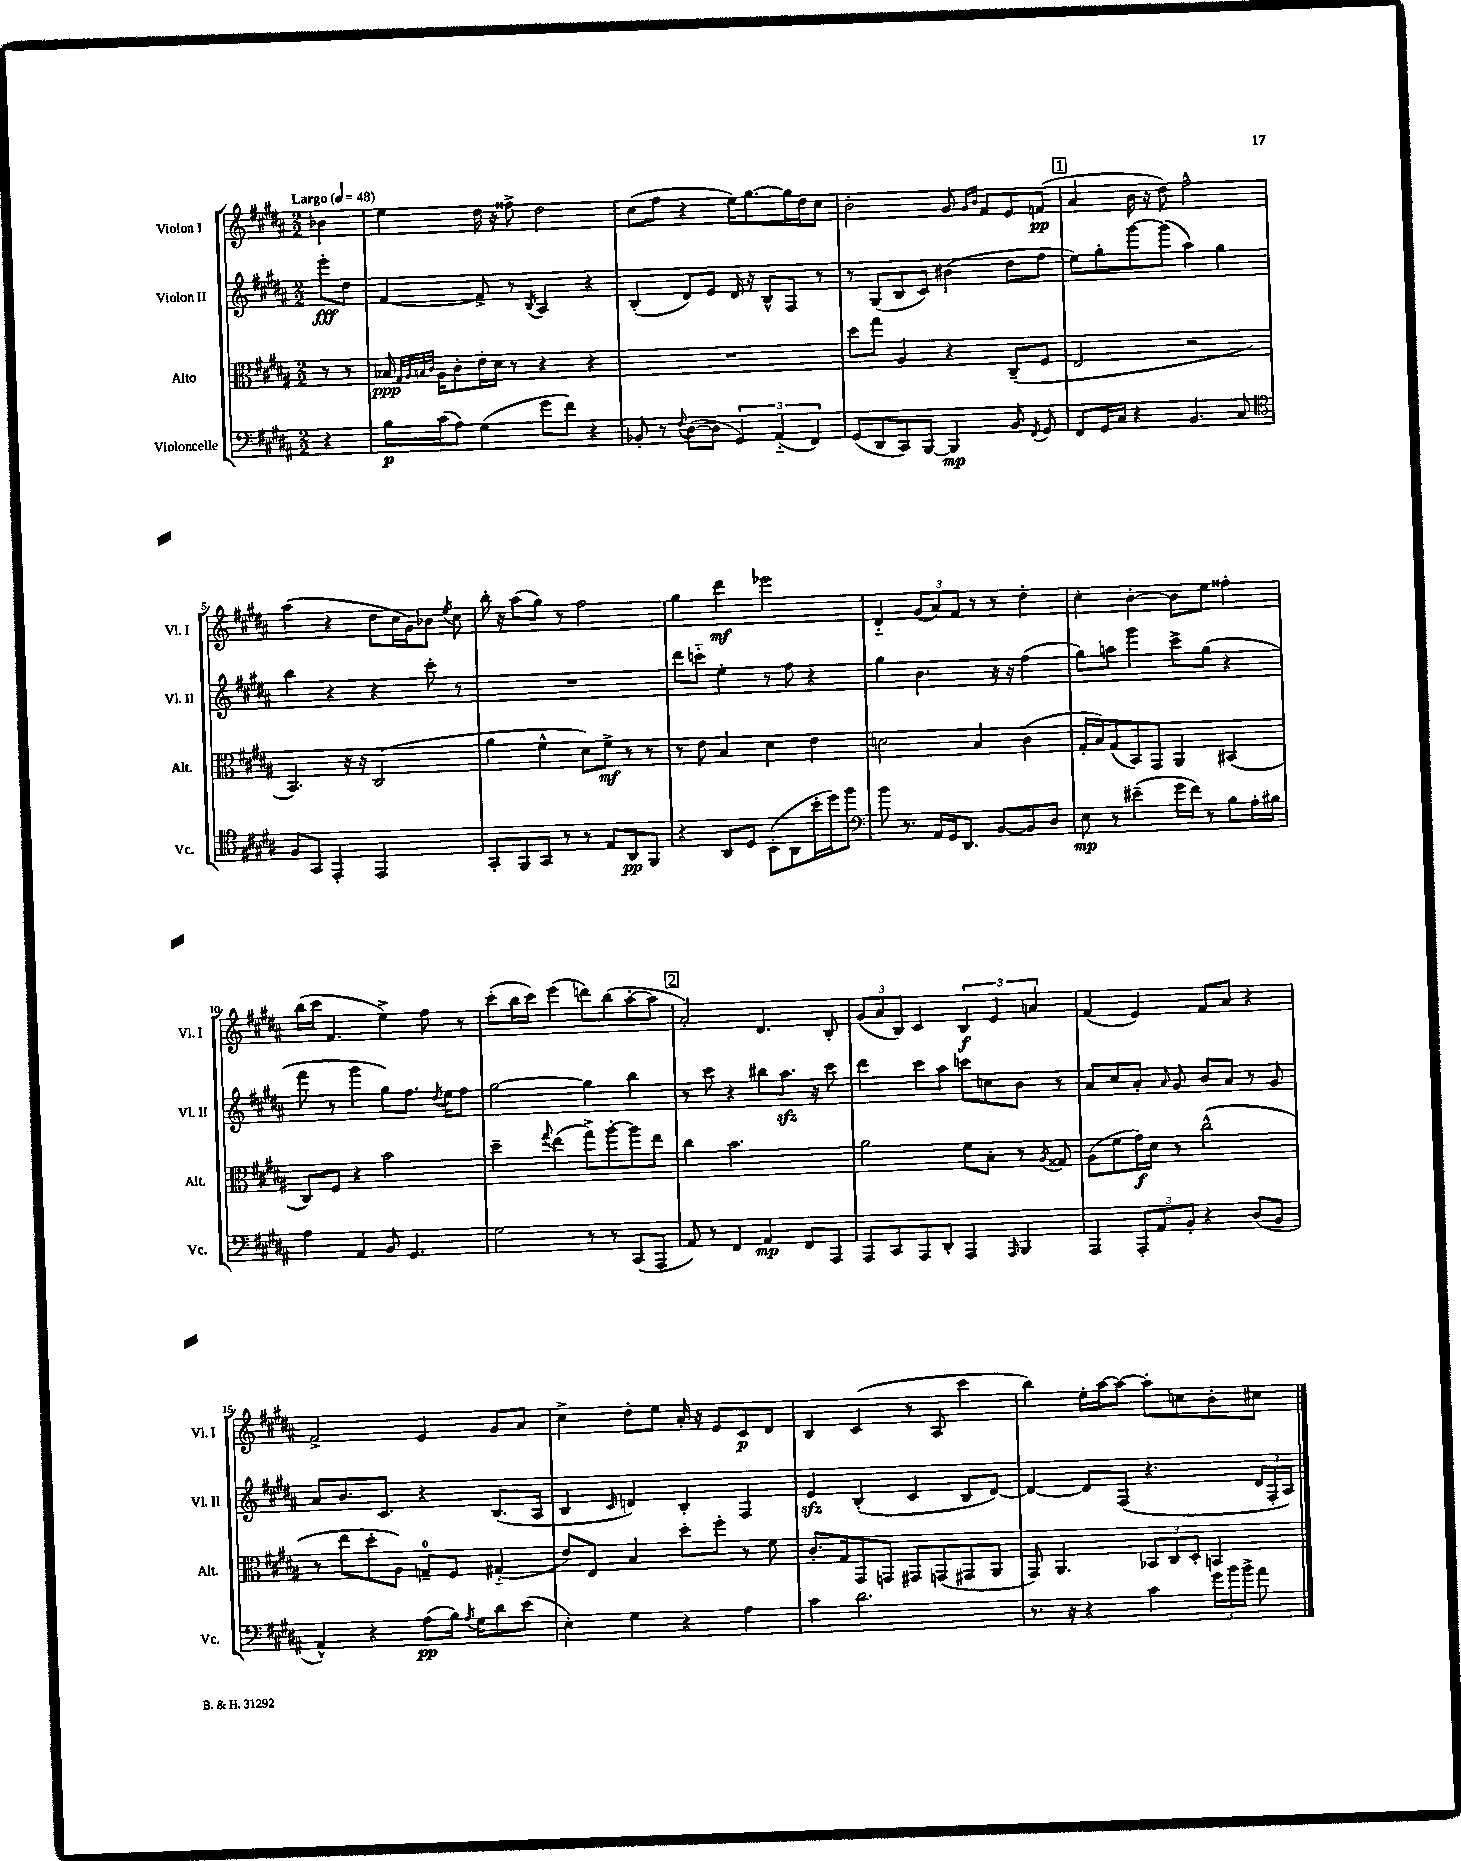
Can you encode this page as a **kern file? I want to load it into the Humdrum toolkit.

**kern	**dynam	**kern	**dynam	**kern	**dynam	**kern	**dynam
*part4	*part4	*part3	*part3	*part2	*part2	*part1	*part1
*staff4	*staff4	*staff3	*staff3	*staff2	*staff2	*staff1	*staff1
*I"Violoncelle	*	*I"Alto	*	*I"Violon II	*	*I"Violon I	*
*I'Vc.	*	*I'Alt.	*	*I'Vl. II	*	*I'Vl. I	*
*clefF4	*	*clefC3	*	*clefG2	*	*clefG2	*
*k[f#c#g#d#a#]	*	*k[f#c#g#d#a#]	*	*k[f#c#g#d#a#]	*	*k[f#c#g#d#a#]	*
*M2/2	*	*M2/2	*	*M2/2	*	*M2/2	*
*MM48	*	*MM48	*	*MM48	*	*MM48	*
=	=	=	=	=	=	=	=
!	!	!	!	!	!	!LO:TX:a:B:t=Largo	!
4r	.	8r	.	8eee'\L	fff	4b-X\	.
.	.	8r	.	8dd#\J	.	.	.
=1	=1	=1	=1	=1	=1	=1	=1
16B\LL	p	16B-X/	ppp	[4f#/	.	4ee\	.
.	.	32qqG#/LLL	.	.	.	.	.
.	.	32qqA#/	.	.	.	.	.
.	.	32qqBn/	.	.	.	.	.
.	.	32qqc#/JJJ	.	.	.	.	.
(16c#\J	.	16A#\KL	.	.	.	.	.
8A#\J)	.	8c#'\	.	.	.	.	.
(4G#\	.	16e'\L	.	8f#^/]	.	16dd#\	.
.	.	16d#\JJ	.	.	.	16r	.
.	.	8r	.	8r	.	8ff##X^\	.
.	.	.	.	8qB/	.	.	.
8g#\L	.	4r	.	4A#/	.	2dd#\	.
8f#\J)	.	.	.	.	.	.	.
4r	.	4r	.	4r	.	.	.
=2	=2	=2	=2	=2	=2	=2	=2
8BB-X'/	.	1r	.	(4B'/	.	(8cc#\L	.
8r	.	.	.	.	.	8ff#\J	.
8qqF#/	.	.	.	.	.	.	.
([8D#\L	.	.	.	8d#/L)	.	4r	.
8D#\J]	.	.	.	8e/J	.	.	.
6GG#/)	.	.	.	16d#/	.	16ee\KL)	.
.	.	.	.	16r	.	[8.gg#\	.
.	.	.	.	8B^^/L	.	.	.
(6AA#/	.	.	.	.	.	.	.
.	.	.	.	8F#/J	.	16gg#\L]	.
.	.	.	.	.	.	16dd#\J	.
6FF#/)	.	.	.	.	.	.	.
.	.	.	.	8r	.	8cc#\J	.
=3	=3	=3	=3	=3	=3	=3	=3
(8GG#/L	.	8dd#\L	.	8r	.	2b'\	.
8DD#/	.	8gg#\J	.	(8G#/L	.	.	.
8CC#/)	.	4A#/	.	8B/	.	.	.
[8BBB/J	.	.	.	8c#/J)	.	.	.
4BBB/]	mp	4r	.	(4b#X\	.	8g#/	.
.	.	.	.	.	.	16qqg#/LL	.
.	.	.	.	.	.	16qqb/JJ	.
.	.	.	.	.	.	8f#/L	.
8BB/	.	(8C#~/L	.	8dd#\L	.	8e/	.
8qFF#/	.	.	.	.	.	.	.
8GG#/	.	8F#/J	.	8ff#\J	.	(8fn/J	pp
!!LO:REH:place=s1:t=1
=4	=4	=4	=4	=4	=4	=4	=4
8FF#/L	.	2E/	.	8ee\L)	.	4a#/	.
16GG#/L	.	.	.	8gg#'\	.	.	.
16C#/JJ	.	.	.	.	.	.	.
4r	.	.	.	[8ggg#\	.	16b\	.
.	.	.	.	.	.	16r	.
.	.	.	.	(8ggg#\J]	.	8dd#\)	.
4.BB/	.	2r	.	4aa#\)	.	2ff#^^\	.
.	.	.	.	4gg#\	.	.	.
8C#/	.	.	.	.	.	.	.
!!LO:LB:g=z
=5	=5	=5	=5	=5	=5	=5	=5
*clefC4	*	*	*	*	*	*	*
8F#/L	.	4.BB/)	.	4bb\	.	(4aa#\	.
8GG#/J	.	.	.	.	.	.	.
4EE'/	.	.	.	4r	.	4r	.
.	.	16r	.	.	.	.	.
.	.	16r	.	.	.	.	.
2EE/	.	(2C#/	.	4r	.	8dd#\L	.
.	.	.	.	.	.	16cc#\L	.
.	.	.	.	.	.	16g#\J)	.
.	.	.	.	8ccc#'\	.	8b-X\J	.
.	.	.	.	.	.	8qee/	.
.	.	.	.	8r	.	8cc#\	.
=6	=6	=6	=6	=6	=6	=6	=6
8GG#'/L	.	4a#\	.	1r	.	16bb'\	.
.	.	.	.	.	.	16r	.
8FF#/	.	.	.	.	.	(8aa#\L	.
8GG#/J	.	4f#^^\	.	.	.	8gg#\J)	.
8r	.	.	.	.	.	8r	.
8r	.	8d#\L)	.	.	.	2ff#\	.
8E/L	.	8f#^\J	mf	.	.	.	.
8AA#/	pp	8r	.	.	.	.	.
8FF#/J	.	8r	.	.	.	.	.
=7	=7	=7	=7	=7	=7	=7	=7
4r	.	8r	.	8ddd#\L	.	4gg#\	.
.	.	8e\	.	8cccn\J	.	.	.
8AA#/L	.	4B/	.	4ee'\	.	4ddd#\	mf
8D#/J	.	.	.	.	.	.	.
(8BB'\L	.	4d#\	.	8r	.	2eee-X\	.
8AA#\	.	.	.	8ff#\	.	.	.
16b'\L	.	4e\	.	4r	.	.	.
16dd#\J)	.	.	.	.	.	.	.
8ff#\J	.	.	.	.	.	.	.
=8	=8	=8	=8	=8	=8	=8	=8
*clefF4	*	*	*	*	*	*	*
8b\	.	2dn\	.	4gg#\	.	4d#/	.
8.r	.	.	.	.	.	.	.
.	.	.	.	4.b\	.	(12g#/L	.
16AA#/LL	.	.	.	.	.	.	.
.	.	.	.	.	.	12a#/)	.
16GG#/J	.	.	.	.	.	.	.
.	.	.	.	.	.	12f#/J	.
8.DD#/J	.	.	.	.	.	.	.
.	.	4B/	.	.	.	8r	.
[8BB/L	.	.	.	16r	.	8r	.
.	.	.	.	16r	.	.	.
8BB/]	.	(4c#\	.	(4ff#\	.	4dd#'\	.
8D#/J	.	.	.	.	.	.	.
=9	=9	=9	=9	=9	=9	=9	=9
8E\	mp	16G#'/LL	.	8gg#\L)	.	4cc#'\	.
.	.	16B/J)	.	.	.	.	.
8r	.	(8G#/	.	8aan\J	.	.	.
(4e#X~\	.	8BB/)	.	4ggg#\	.	[4b'\	.
.	.	8GG#/J	.	.	.	.	.
16g#\LL	.	4AA#/	.	8ccc#^\L	.	8b\L]	.
16f#\JJ)	.	.	.	.	.	.	.
8r	.	.	.	(8gg#\J	.	8ee\J	.
8B\L	.	(4BB#X/	.	4r	.	4ff##X'\	.
16A#'\L	.	.	.	.	.	.	.
16B#X\JJ	.	.	.	.	.	.	.
!!LO:LB:g=z
=10	=10	=10	=10	=10	=10	=10	=10
4A#\	.	8C#/L)	.	8fff#\	.	(16bb\LL	.
.	.	.	.	.	.	16ccc#\JJ	.
.	.	8F#/J	.	8r	.	4.f#/	.
4AA#/	.	4r	.	4ggg#\	.	.	.
8BB/	.	2b\	.	8gg#\L)	.	4ee^\)	.
4.GG#/	.	.	.	8.ff#\J	.	.	.
.	.	.	.	.	.	8ff#\	.
.	.	.	.	8qdd#/	.	.	.
.	.	.	.	16ee\KL	.	.	.
.	.	.	.	8ff#\J	.	8r	.
=11	=11	=11	=11	=11	=11	=11	=11
2G#\	.	4dd#~\	.	[2gg#\	.	(8ccc#'\L	.
.	.	.	.	.	.	16bb\L	.
.	.	.	.	.	.	16ccc#\JJ)	.
.	.	8qqgg#/	.	.	.	.	.
.	.	(4ee\	.	.	.	(4eee\	.
8r	.	8gg#^\L)	.	4gg#\]	.	8dddn\L)	.
8r	.	[8aa#'\	.	.	.	(8bb\	.
(8CC#/L	.	8aa#\]	.	4bb\	.	[8aa#'\	.
8AAA#/J	.	8ee\J	.	.	.	8aa#\J]	.
!!LO:REH:place=s1:t=2
=12	=12	=12	=12	=12	=12	=12	=12
8AA#/)	.	4cc#\	.	8r	.	2a#'/)	.
8r	.	.	.	8ccc#\	.	.	.
4FF#/	.	2.b\	.	4r	.	.	.
4AA#/	mp	.	.	8bb#X\L	.	4.d#/	.
.	.	.	.	8.aa#zz\J	.	.	.
8FF#/L	.	.	.	.	.	.	.
.	.	.	.	16r	.	.	.
8AAA#/J	.	.	.	8ccc#\	.	8B'/	.
=13	=13	=13	=13	=13	=13	=13	=13
8AAA#/L	.	2a#\	.	4ddd#\	.	(12g#/L	.
.	.	.	.	.	.	12a#/	.
8CC#/	.	.	.	.	.	.	.
.	.	.	.	.	.	12B/J)	.
8AAA#/	.	.	.	8ccc#\L	.	4c#/	.
8DD#'/J	.	.	.	8aa#\J	.	.	.
4AAA#/	.	8f#\L	.	8cccn\L	.	6B/	f
.	.	8B'\J	.	8ccn\	.	.	.
.	.	.	.	.	.	6e/	.
16qqAAA#/	.	.	.	.	.	.	.
4BBB/	.	8r	.	8b\J	.	.	.
.	.	.	.	.	.	6an/	.
.	.	8qA#/	.	.	.	.	.
.	.	8G##X/	.	8r	.	.	.
=14	=14	=14	=14	=14	=14	=14	=14
4AAA#/	.	(8A#\L	.	8a#/L	.	(4f#/	.
.	.	8f#\	.	8cc#/	.	.	.
12AAA#'/L	.	16g#\L)	f	8a#'/J	.	4e/)	.
.	.	16d#\JJ	.	.	.	.	.
12AA#/	.	.	.	.	.	.	.
.	.	.	.	16qqa#/	.	.	.
.	.	8r	.	8g#/	.	.	.
12BB'/J	.	.	.	.	.	.	.
4r	.	(2cc#^^\	.	8b/L	.	8f#/L	.
.	.	.	.	8a#/J	.	8a#/J	.
(8D#/L	.	.	.	8r	.	4r	.
8BB/J	.	.	.	8g#/	.	.	.
!!LO:LB:g=z
=15	=15	=15	=15	=15	=15	=15	=15
4AA#^^/)	.	8r	.	8a#/L	.	2f#^/	.
.	.	8ee\L	.	8.b/	.	.	.
4r	.	8dd#'\	.	.	.	.	.
.	.	.	.	8.c#/J	.	.	.
.	.	8A#\J)	.	.	.	.	.
(8A#\L	pp	8Gn~/L	.	4r	.	4e/	.
16B\Jk)	.	8F#/J	.	.	.	.	.
8qA#/	.	.	.	.	.	.	.
16G#\KL	.	.	.	.	.	.	.
8d#\	.	(4G#X/	.	(8.B/L	.	8g#/L	.
(8e\J	.	.	.	.	.	8a#/J	.
.	.	.	.	16A#/Jk	.	.	.
=16	=16	=16	=16	=16	=16	=16	=16
4E'\)	.	8e/L)	.	4B/	.	4cc#^\	.
.	.	8E/J	.	.	.	.	.
.	.	.	.	16qqc#/	.	.	.
4G#\	.	4B/	.	4dn/)	.	8dd#'\L	.
.	.	.	.	.	.	8ee\J	.
4r	.	8dd#'\L	.	4B'/	.	16a#'/	.
.	.	.	.	.	.	16r	.
.	.	8ff#'\J	.	.	.	8e/L	.
4A#\	.	8r	.	4F#/	.	8c#/	p
.	.	8f#\	.	.	.	8d#/J	.
=17	=17	=17	=17	=17	=17	=17	=17
4c#\	.	8.c#'/L	.	4ezz/	.	4B/	.
.	.	16G#/k	.	.	.	.	.
2.d#\	.	8GG#/	.	(4B'/	.	(4c#/	.
.	.	8GGn/J	.	.	.	.	.
.	.	8GG#X/L	.	4c#/	.	8r	.
.	.	(8GGn/	.	.	.	8A#/	.
.	.	8GG#X/	.	8B/L	.	4ccc#\	.
.	.	8AA#/J	.	[8d#/J)	.	.	.
=18	=18	=18	=18	=18	=18	=18	=18
8.r	.	8GG#/)	.	4d#/_	.	4bb\)	.
.	.	4.AA#/	.	.	.	.	.
16r	.	.	.	.	.	.	.
4r	.	.	.	8d#/L]	.	16ee'\LL	.
.	.	.	.	.	.	[16aa#\J	.
.	.	.	.	(8F#/J	.	8aa#\J_	.
4c#\	.	12BB-X/L	.	4.r	.	8aa#'\L]	.
.	.	12C#/	.	.	.	.	.
.	.	.	.	.	.	8ccn\	.
.	.	12D#'/J	.	.	.	.	.
24g#\LL	.	4BBn/	.	.	.	8b'\	.
24b\	.	.	.	.	.	.	.
24b^\JJ	.	.	.	.	.	.	.
8a#\	.	.	.	24d#/LL	.	8cc#X\J	.
.	.	.	.	24F#'/	.	.	.
.	.	.	.	24A#/JJ)	.	.	.
==	==	==	==	==	==	==	==
*-	*-	*-	*-	*-	*-	*-	*-
